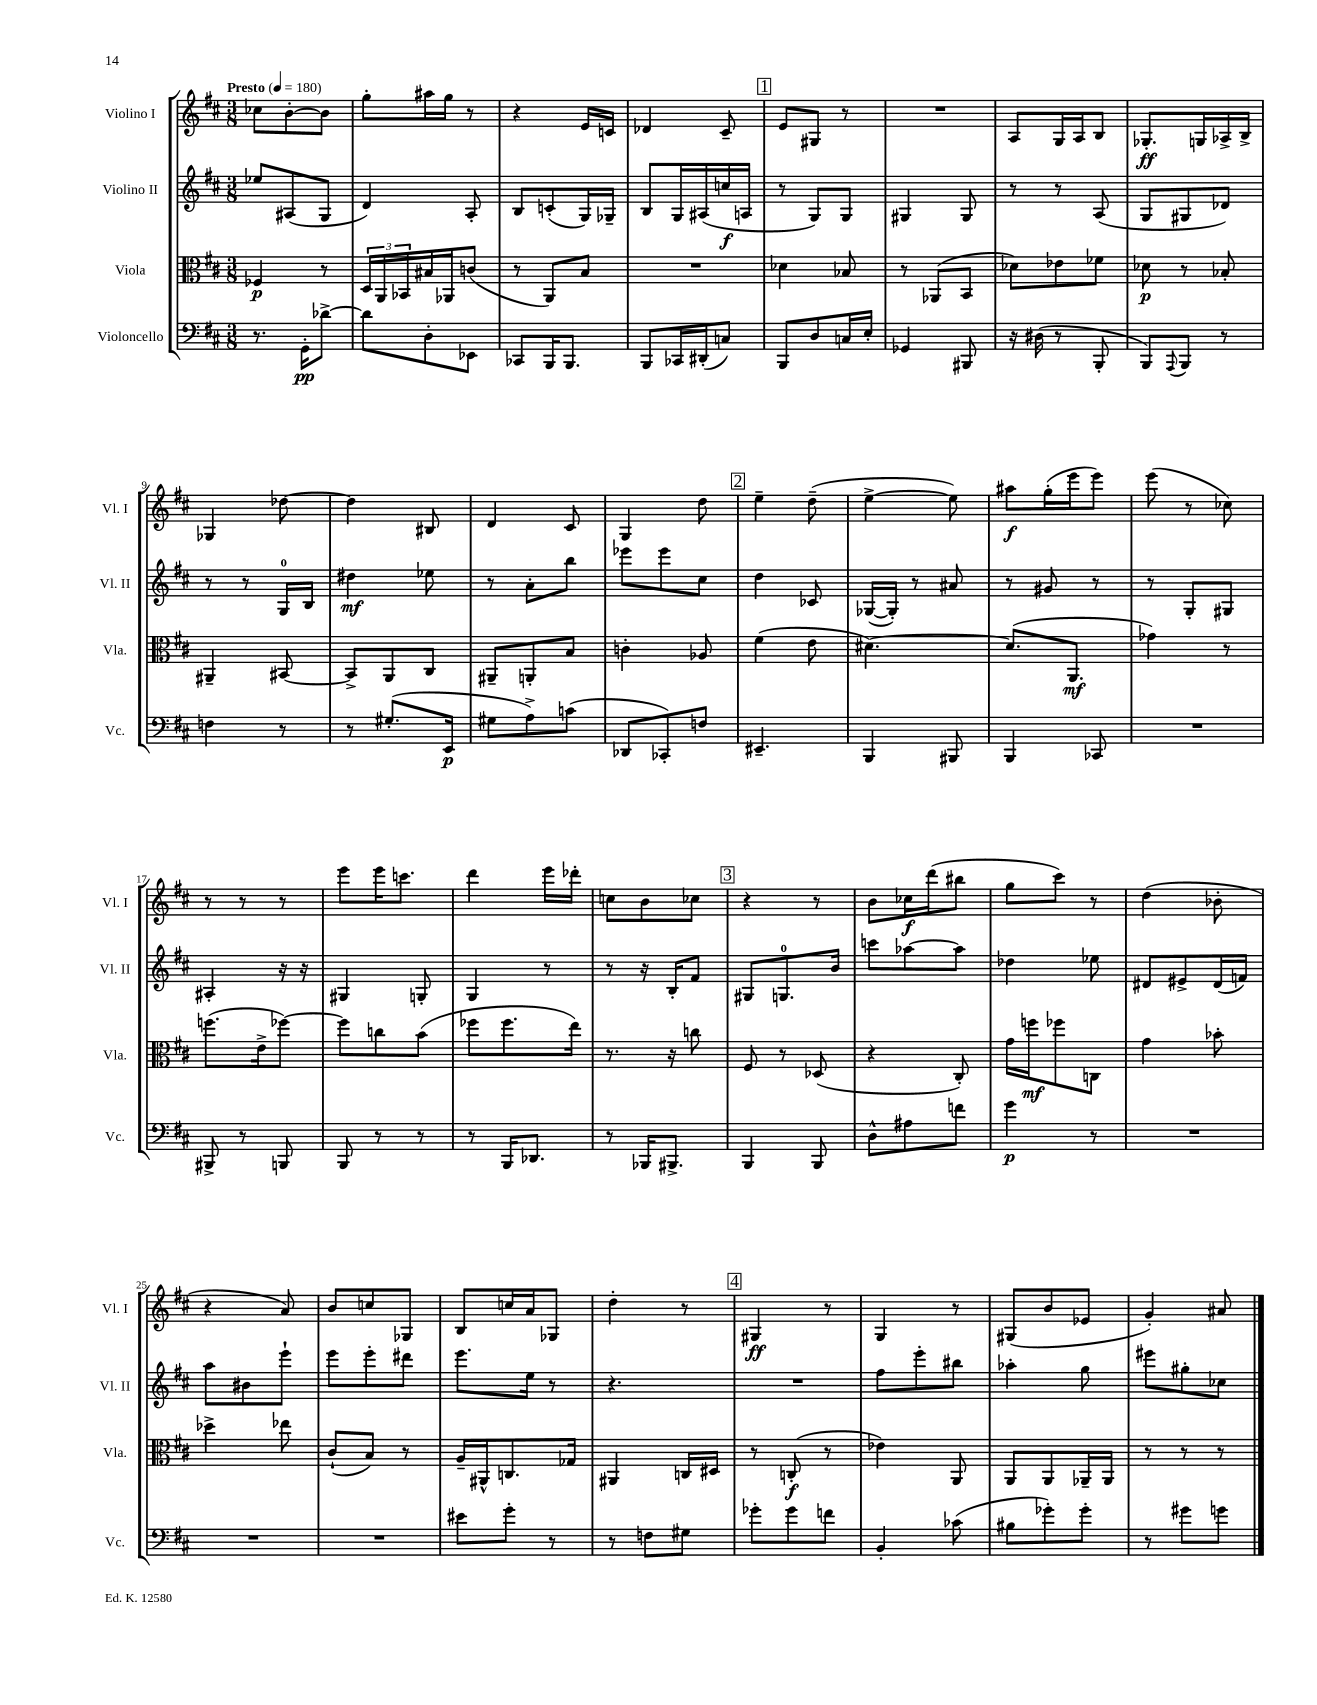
<<
\new StaffGroup <<
\new Staff = "s0" \with { instrumentName = "Violino I" shortInstrumentName = "Vl. I" } {
    \clef treble \key d \major \numericTimeSignature \time 3/8 \tempo "Presto" 4 = 180
    ces''8 b'8~-. b'8 |
    g''8-. ais''16 g''16 r8 |
    r4 e'16 c'16 |
    des'4 cis'8-- |
    \mark \markup { \box "1" } e'8 gis8 r8 |
    R4. |
    a8 g16 a16 b8 |
    ges8.-.\ff g16 aes16-> b16-> |
    ges4 des''8~ |
    des''4 bis8 |
    d'4 cis'8 |
    g4 d''8 |
    \mark \markup { \box "2" } e''4-- d''8--( |
    e''4~-> e''8) |
    ais''8\f g''16-.( e'''16 e'''8) |
    e'''8( r8 ces''8) |
    r8 r8 r8 |
    e'''8 e'''16 c'''8. |
    d'''4 e'''16 des'''16-. |
    c''8 b'8 ces''8 |
    \mark \markup { \box "3" } r4 r8 |
    b'8 ces''16\f d'''16( bis''8 |
    g''8 cis'''8) r8 |
    d''4( bes'8-. |
    r4 a'8) |
    b'8 c''8 ges8 |
    b8 c''16 a'16 ges8 |
    d''4-. r8 |
    \mark \markup { \box "4" } gis4\ff r8 |
    g4 r8 |
    gis8( b'8 ees'8 |
    g'4-.) ais'8 \bar "|." |
}
\new Staff = "s1" \with { instrumentName = "Violino II" shortInstrumentName = "Vl. II" } {
    \clef treble \key d \major \numericTimeSignature \time 3/8
    ees''8 ais8( g8 |
    d'4) a8-. |
    b8 c'8-.( g16) ges16-- |
    b8 g16 ais16( c''16\f a16 |
    \mark \markup { \box "1" } r8 g8) g8 |
    gis4 gis8 |
    r8 r8 a8( |
    g8 gis8 des'8) |
    r8 r8 g16-0 b16 |
    dis''4\mf ees''8 |
    r8 a'8-. b''8 |
    ees'''8 ees'''8 cis''8 |
    \mark \markup { \box "2" } d''4 ces'8 |
    ges16~( ges16-.) r8 ais'8 |
    r8 gis'8 r8 |
    r8 g8-. gis8 |
    ais4-. r16 r16 |
    gis4 g8-. |
    g4 r8 |
    r8 r16 b16-. fis'8 |
    \mark \markup { \box "3" } gis8 g8.-0 b'16 |
    c'''8 aes''8~ aes''8 |
    des''4 ees''8 |
    dis'8 eis'8-> dis'16( f'16) |
    a''8 bis'8 e'''8-! |
    e'''8 e'''8-. dis'''8 |
    e'''8. e''16 r8 |
    r4. |
    \mark \markup { \box "4" } R4. |
    fis''8 e'''8-. bis''8 |
    aes''4-. g''8 |
    eis'''8 gis''8-. ces''8 \bar "|." |
}
\new Staff = "s2" \with { instrumentName = "Viola" shortInstrumentName = "Vla." } {
    \clef alto \key d \major \numericTimeSignature \time 3/8
    fes4\p r8 |
    \tuplet 3/2 { d16 a,16 bes,16 } bis16 aes,16 c'8( |
    r8 a,8) b8 |
    R4. |
    \mark \markup { \box "1" } des'4 bes8 |
    r8 aes,8( b,8 |
    des'8) ees'8 fes'8 |
    des'8\p r8 bes8-. |
    ais,4-- bis,8~ |
    bis,8-> a,8 cis8 |
    ais,8-- a,8-. b8 |
    c'4-. aes8 |
    \mark \markup { \box "2" } fis'4( e'8 |
    dis'4.~) |
    dis'8.( a,8.\mf |
    ges'4) r8 |
    f''8.( e'16-> fes''8~) |
    fes''8 c''8 b'8( |
    fes''8 fes''8. e''16) |
    r8. r16 c''8 |
    \mark \markup { \box "3" } fis8 r8 des8( |
    r4 cis8-.) |
    g'16 f''16\mf fes''8 c8 |
    g'4 bes'8-. |
    des''4-> ees''8 |
    cis'8-!( b8) r8 |
    a16-- ais,16-^ c8. ges16 |
    ais,4 c16 dis16 |
    \mark \markup { \box "4" } r8 c8-.\f( r8 |
    ees'4) a,8 |
    a,8 a,8 aes,16-- aes,16 |
    r8 r8 r8 \bar "|." |
}
\new Staff = "s3" \with { instrumentName = "Violoncello" shortInstrumentName = "Vc." } {
    \clef bass \key d \major \numericTimeSignature \time 3/8
    r8. g,16-.\pp des'8~-> |
    des'8 d8-. ees,8 |
    ces,8 b,,16 b,,8. |
    b,,8 ces,16 dis,16-.( c8) |
    \mark \markup { \box "1" } b,,8 d8 c16 e16-. |
    ges,4 bis,,8 |
    r16 dis16( r8 b,,8-. |
    b,,8) \appoggiatura { a,,8 } b,,8 r8 |
    f4 r8 |
    r8 gis8.-.( e,16\p |
    gis8 a8->) c'8( |
    des,8 ces,8-.) f8 |
    \mark \markup { \box "2" } eis,4.-- |
    b,,4 bis,,8 |
    b,,4 ces,8 |
    R4. |
    bis,,8-> r8 b,,8 |
    b,,8 r8 r8 |
    r8 b,,16 des,8. |
    r8 bes,,16 bis,,8.-> |
    \mark \markup { \box "3" } b,,4 b,,8 |
    d8-^ ais8 f'8 |
    g'4\p r8 |
    R4. |
    R4. |
    R4. |
    eis'8 g'8-. r8 |
    r8 f8 gis8 |
    \mark \markup { \box "4" } ges'8-. ges'8 f'8 |
    b,4-. ces'8( |
    bis8 ges'8-.) ges'8-. |
    r8 gis'8 g'8 \bar "|." |
}
>>
>>
